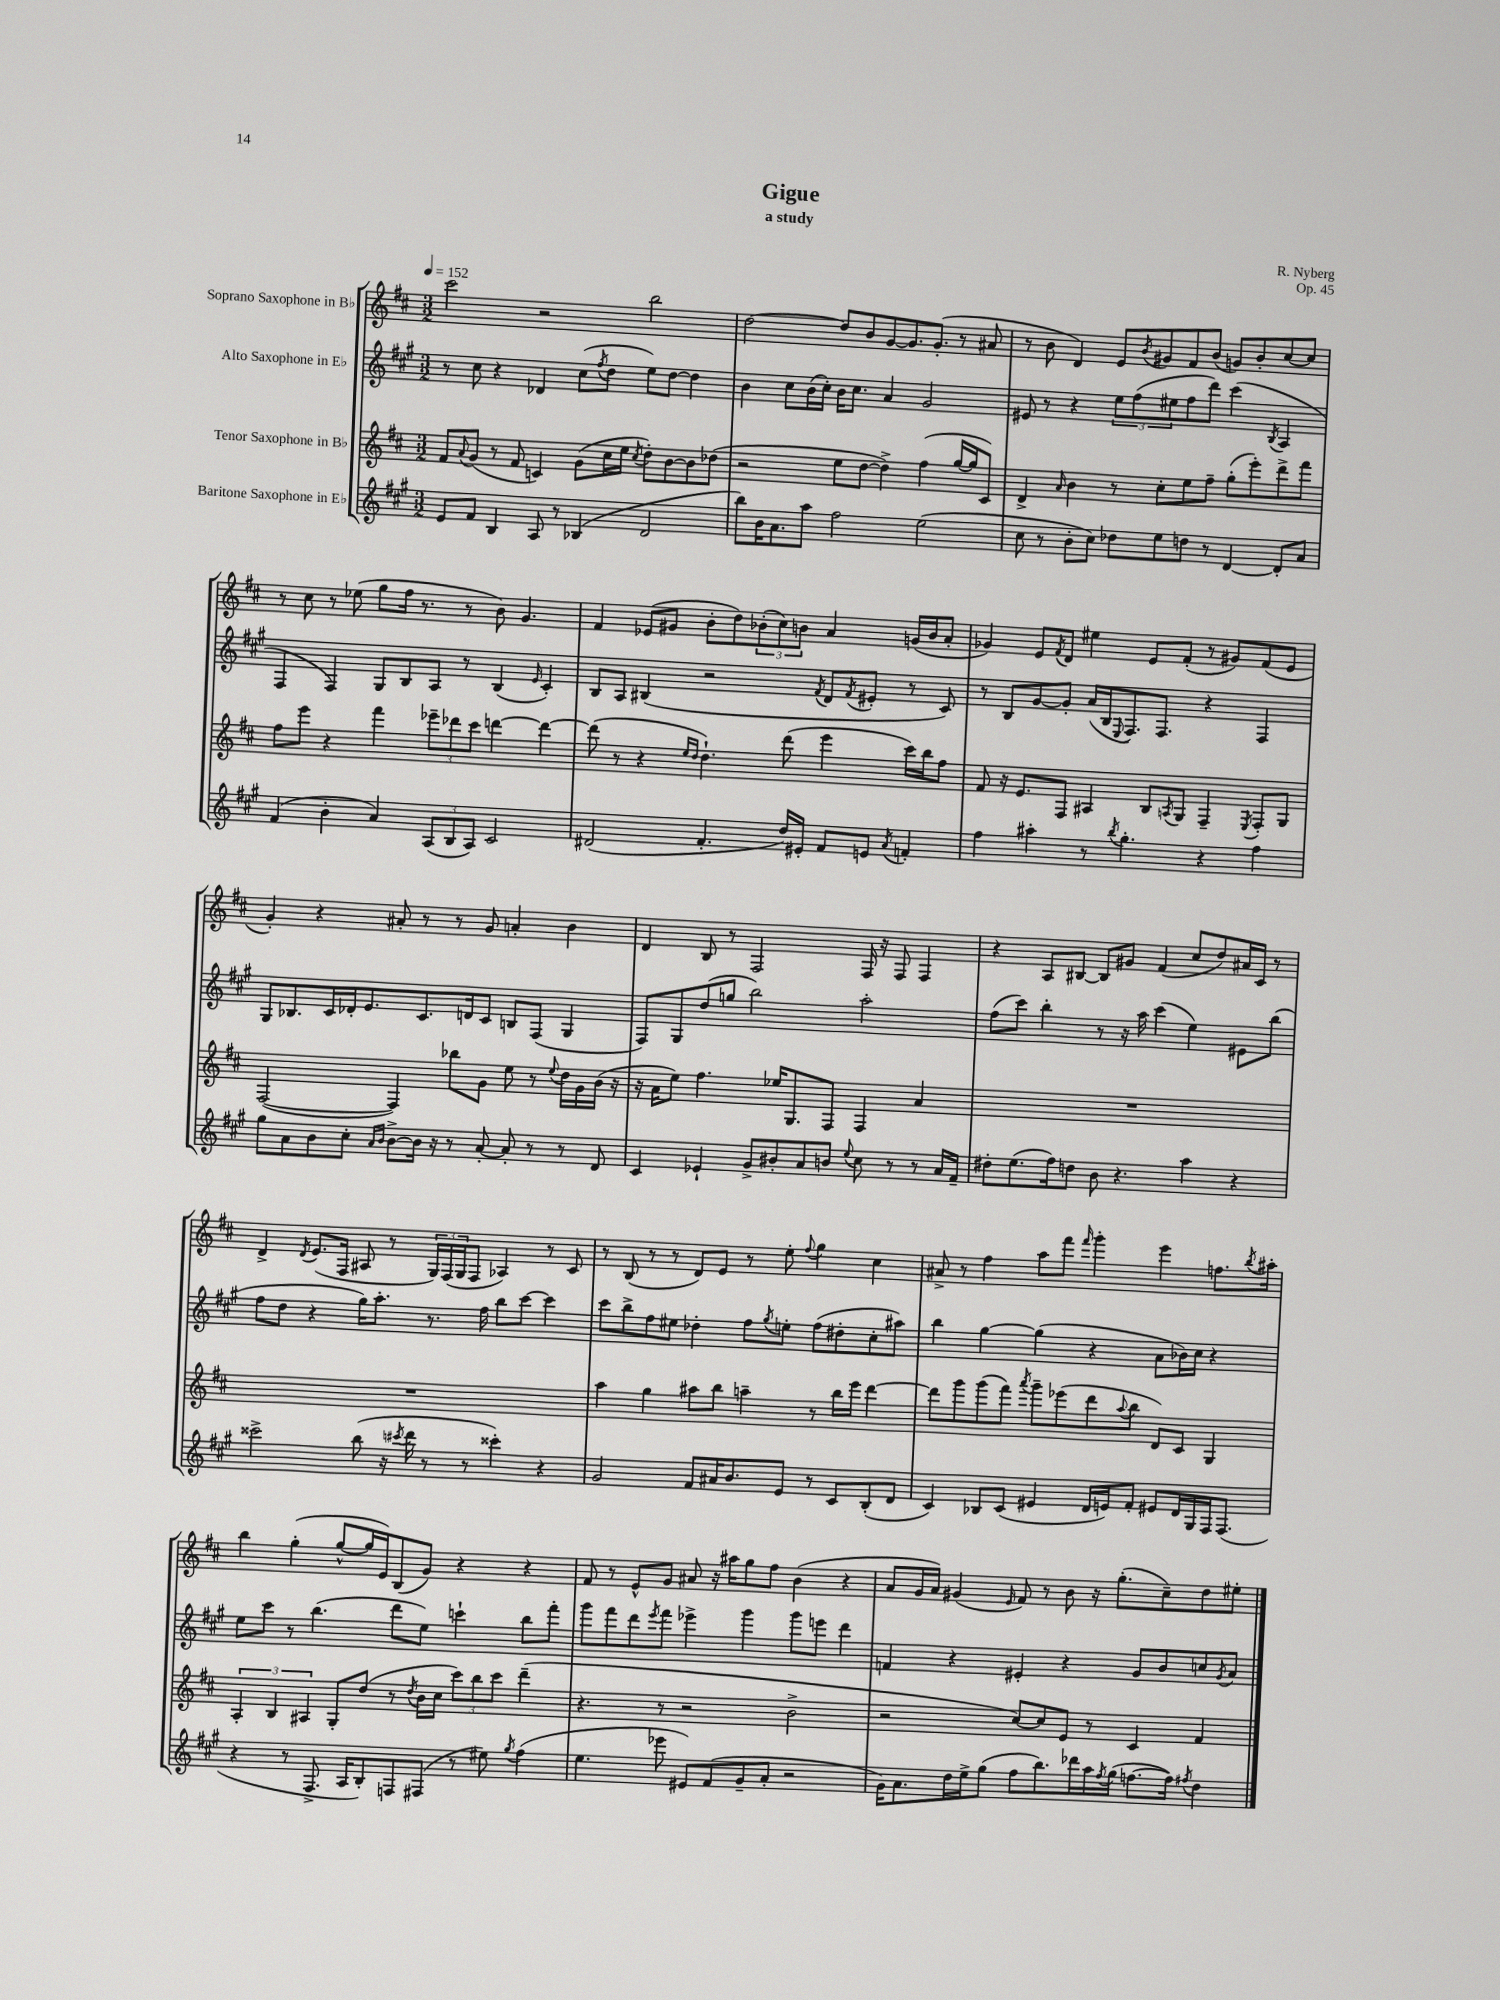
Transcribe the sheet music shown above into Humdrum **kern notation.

**kern	**kern	**kern	**kern
*staff4	*staff3	*staff2	*staff1
*clefG2	*clefG2	*clefG2	*clefG2
*k[f#c#g#]	*k[f#c#]	*k[f#c#g#]	*k[f#c#]
*M3/2	*M3/2	*M3/2	*M3/2
*MM152	*MM152	*MM152	*MM152
8e	8f#	8r	2ccc#
.	8qqa	.	.
8f#	(8g	8cc#	.
4B	8r	4r	.
.	8f#	.	.
8A	4c)	4d-	2r
8r	.	.	.
(4B-	(8g	(8cc#	.
.	.	8qff#	.
.	16cc#	8dd	.
.	16ee	.	.
.	8qcc#	.	.
2d	8dd')	8ee)	2bb
.	[8b	[8dd	.
.	8b]	4dd]	.
.	(8dd-	.	.
=	=	=	=
8bb)	2r	4b	[2dd
16b	.	.	.
8.a	.	.	.
.	.	8cc#	.
8aa	.	(16b	.
.	.	16cc#')	.
2ff#	8ee	16b	8dd]
.	.	8.cc#	.
.	[8dd	.	8b
.	4dd^])	4a	[8g
.	.	.	8.g]
(2ee	(4ff#	2g#	.
.	.	.	(8.g'
.	[16gg	.	8r
.	16gg]	.	.
.	8c#)	.	8a#
=	=	=	=
8cc#	4d^	8e#	8r
8r	.	8r	8b
.	16qqa	.	.
8b'	4b	4r	4d)
8cc#)	.	.	.
8dd-	8r	12ee	8e
.	.	(12ff#	.
.	.	.	8qb
8ee	8cc#'	.	8g#
.	.	12ee#	.
8dd	8ee	8ff#	8f#
8r	8ff#~	8ddd)	(8b
[4d	(8gg'	(4ccc#	8g)
.	8eee')	.	8b'
.	.	8qB	.
8d']	8ddd^	4A	[8cc#
8a	8fff#	.	8cc#]
=	=	=	=
(4f#	8ff#	4F#	8r
.	8eee	.	8cc#
4b'	4r	4F#)	8r
.	.	.	(8ee-
4a)	4fff#	8G#	8gg
.	.	8B	16ff#
.	.	.	8.r
(12A	12eee-~	8A	.
12B	12ddd-	.	.
.	.	8r	8r
12A)	12ccc#	.	.
2c#	[4ddd	(4B	8b)
.	.	.	4.g
.	.	16qqe	.
.	4ddd_	4c#')	.
=	=	=	=
(2d#	(8ddd]	8B	4f#
.	8r	8A	.
.	4r	(4B#	(8e-
.	.	.	8g#
.	16qqee	.	.
.	16qqdd	.	.
4.f#'	4.dd`)	2r	8b'
.	.	.	8dd)
.	.	.	(12b-'
.	.	.	12cc#)
16dd)	(8ddd	.	.
.	.	.	12b
16e#'	.	.	.
.	.	8qf#	.
8f#	4eee	8d	4a
.	.	8qf#	.
8e	.	8e#'	.
8qa	.	.	.
4f'	16ccc#)	8r	(16g
.	16bb	.	16b
.	8ff#	8c#)	8a'
=	=	=	=
4ff#	8f#	8r	4g-)
.	16r	8B	.
.	8.e	.	.
4aa#'	.	[8g#	8e
.	.	.	8qf#
.	8F#	8g#']	8d
8r	4A#	(16a	4ee#
.	.	16B	.
8qbb	.	8qqE	.
4.gg#'	.	8.F#)	.
.	8B	.	8e
.	.	8.F#	.
.	8qA	.	.
.	8G	.	(8f#'
4r	4F#~	4r	8r
.	.	.	8g#)
.	8qE	.	.
4ff#	8F#'	4F#	(8f#
.	8G	.	8e
=	=	=	=
8gg#	([2F#	8G#	4g')
8a	.	8.B-	.
8b	.	.	4r
.	.	16c#	.
8cc#'	.	16d-'	.
.	.	8.e	.
16qqa	.	.	.
16qqb	.	.	.
[8b^	4F#])	.	8a#'
16b]	.	8.c#	8r
16r	.	.	.
8r	8bb-	.	8r
.	.	16d	.
[8a'	8g	8c#	8g
8a']	8ee	8B	4a'
8r	8r	(8F#	.
.	8qqee	.	.
8r	16dd	4G#	4b
.	16g	.	.
8d	(16b	.	.
.	16r	.	.
=	=	=	=
4c#	16r	8F#)	4d
.	16a	.	.
.	8ee)	8G#	.
4e-`	4.ff#	(8dd	8B
.	.	8gg	8r
8g#^	.	2bb)	2F#
8b#'	16ee-	.	.
.	8.G	.	.
8a	.	.	.
8b	8F#	.	.
8qqee	.	.	.
8cc#	4F#	2aa'	16F#
.	.	.	16r
8r	.	.	8F#
8r	4a	.	4F#
16a	.	.	.
16f#~	.	.	.
=	=	=	=
8dd#'	1.r	(8ff#	4r
(8.ee	.	8ccc#)	.
.	.	4bb'	8A
16ff#)	.	.	.
8dd	.	.	[8B#
8b	.	8r	8B#]
4.r	.	16r	8g#
.	.	16aa	.
.	.	(4ccc#	(4f#
4aa	.	4ee)	8cc#
.	.	.	8dd)
4r	.	8e#	16a#
.	.	.	16c#
.	.	(8bb	8r
=	=	=	=
2ccc##^	1.r	8ff#	4d^
.	.	8dd	.
.	.	.	8qd
.	.	4r	(8.e
.	.	.	16F#
(8bb	.	16gg#)	8A#
.	.	8.aa'	.
16r	.	.	8r
8qccc#	.	.	.
16ddd	.	.	.
8r	.	8.r	24G)
.	.	.	(24F#
.	.	.	24G
8r	.	.	8F#
.	.	16ff#	.
4ccc##')	.	8bb	4A-)
.	.	[8ccc#	.
4r	.	4ccc#]	8r
.	.	.	8c#
=	=	=	=
2g#	4aa	8ccc#	8r
.	.	8bb^	(8B
.	4gg	8ff#	8r
.	.	8ee#	8r
8f#	8aa#	4dd-'	8d)
16a#	8bb	.	8e
8.b	.	.	.
.	4aa~	8ff#	8r
.	.	8qgg#	.
8e	.	8ee'	8ee'
.	.	.	8qqff#
8r	8r	(8ff#	4gg
8c#	16bb	8dd#'	.
.	16eee	.	.
(8B'	[4ddd	8cc#'	4cc#
8d	.	8aa#)	.
=	=	=	=
4c#)	8ddd]	4bb	8a#^
.	8ggg	.	8r
8B-	(8ggg	[4gg#	4ff#
(8c#	8fff#)	.	.
.	8qaaa	.	.
4e#	8ggg~	(4gg#]	8aa
.	(8eee-	.	8fff#
.	.	.	16qqfff#
16d	8ddd	4r	4ggg'
16e)	.	.	.
.	8qqaa	.	.
8f#'	8bb	.	.
8e#	8d)	8a	4eee
16d	8c#	16b-)	.
16G#	.	16cc#	.
16F#	4G	4r	8.ff
(8.F#	.	.	.
.	.	.	8qbb
.	.	.	16aa#'
=	=	=	=
4r	6A'	8ee	4bb
.	.	8ccc#	.
.	6B	.	.
8r	.	8r	(4gg'
.	6A#	.	.
8.F#^	.	(4.bb	.
.	8G'	.	[8gg^^
16A	.	.	.
8B')	(8dd	.	16gg]
.	.	.	16e)
8F	8r	8ddd	(8B
.	8qdd	.	.
(8F#	16b	8ee)	8g)
.	16cc#	.	.
8r	12ccc#)	4ccc`	4r
.	12bb	.	.
8ee#)	.	.	.
.	12ccc#	.	.
8qgg#	.	.	.
(4ff#	(4ddd~	8bb	4r
.	.	8fff#'	.
=	=	=	=
4.ee	4.r	8ggg#	8f#
.	.	8fff#	8r
.	.	8ddd	8e^^
.	.	8qeee	.
8eee-	8r	8fff#	8g
8e#)	2r	4eee-^	8a#
(8f#	.	.	16r
.	.	.	16aa#
8g#~	.	4ggg#	8gg
8a'	.	.	8ff#
2r	2b^	8ggg#	(4b
.	.	8eee	.
.	.	4ddd	4r
=	=	=	=
16g#)	2r	4f	8a
8.a	.	.	.
.	.	.	16g
.	.	.	16a)
16dd	.	4r	(4g#
16ee^	.	.	.
(8gg#	.	.	.
.	.	.	16qqe
8ff#	[8cc#)	4e#'	8f#)
8.bb)	8cc#]	.	8r
.	8e	4r	8b
16ddd-	.	.	.
16aa	8r	.	16r
8qff#	.	.	.
(16gg#	.	.	(8.gg'
[8.ff	4c#	8g#	.
.	.	8b	8cc#~)
16ff])	.	.	.
8qff#	.	.	.
4dd	4f#	8cc	8dd
.	.	8qg#	.
.	.	8a	8ee#'
==	==	==	==
*-	*-	*-	*-
